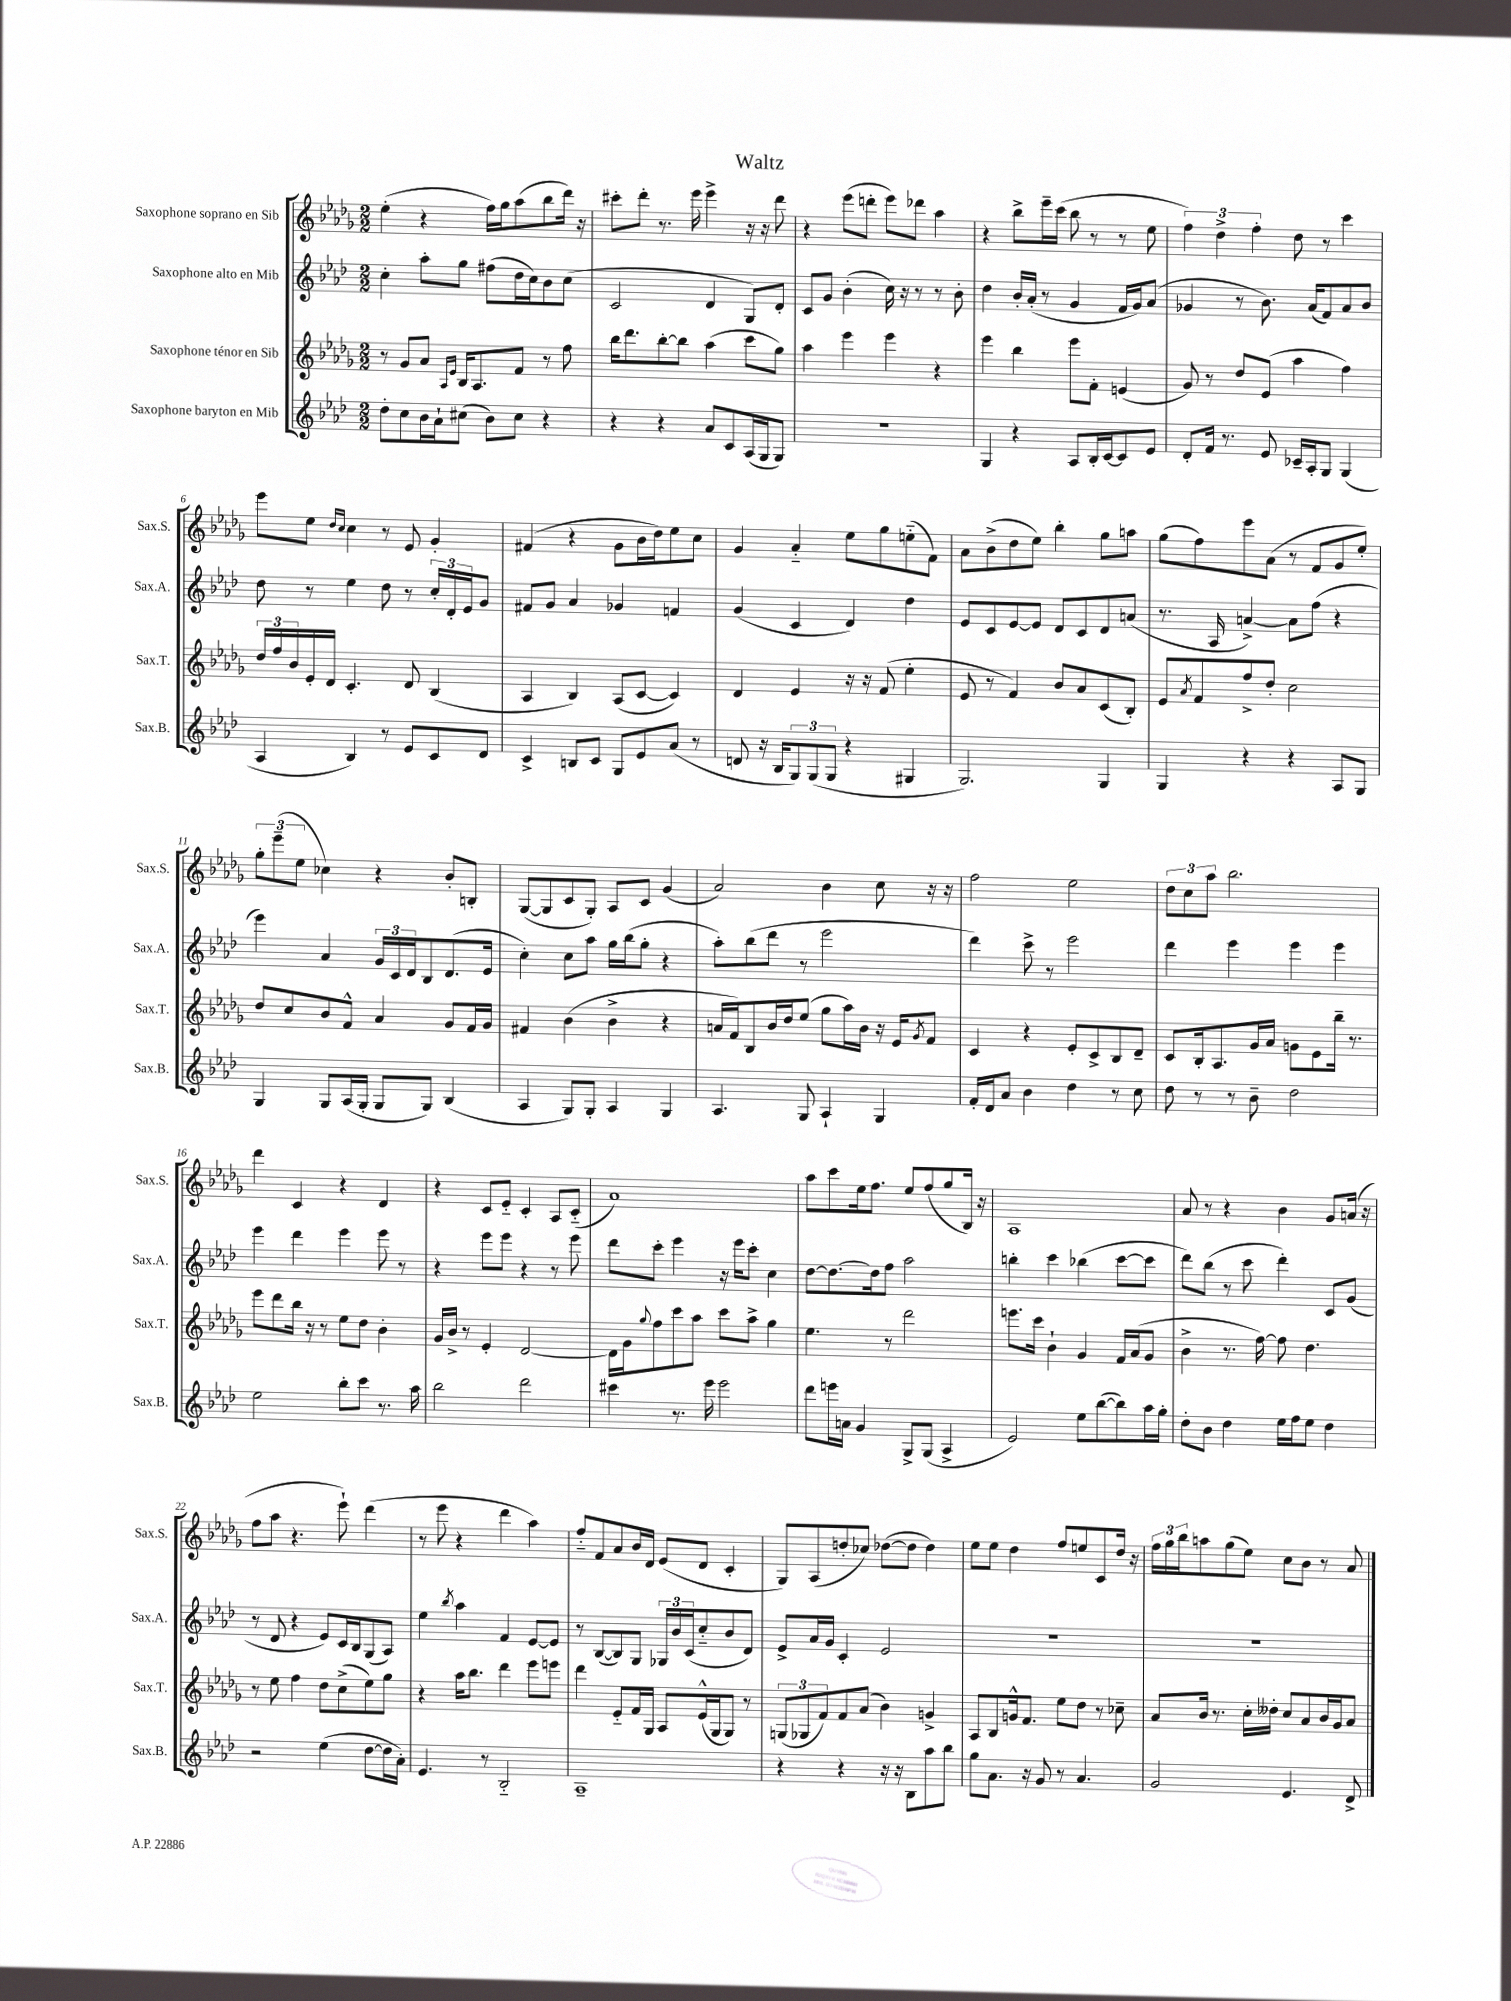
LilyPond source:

\header { title = "Waltz" }
<<
\new StaffGroup <<
\new Staff = "s0" \with { instrumentName = "Saxophone soprano en Sib" shortInstrumentName = "Sax.S." } {
    \clef treble \key des \major \numericTimeSignature \time 2/2
    ees''4-.( r4 f''16) ges''16 aes''8( bes''8 des'''16) r16 |
    cis'''8-. des'''8-. r8. ees'''16 ees'''4-> r16 r16 des'''8 |
    r4 ees'''8( d'''8-. ees'''8) des'''8 aes''4 |
    r4 bes''8-> ees'''16-- c'''16( bes''8 r8 r8 ees''8 |
    \tuplet 3/2 { f''4) des''4-> f''4-. } des''8 r8 c'''4 |
    ees'''8 ees''8 \grace { des''16 c''16 } c''4 r8 ees'8 ges'4-. |
    fis'4( r4 ges'8 bes'16 des''16) ees''8 c''8 |
    ges'4 aes'4-_ ees''8 ges''8 e''8-_( f'8) |
    aes'8 bes'8->( des''8 ees''8) bes''4-. ges''8 a''8 |
    ges''8( f''8) ees'''8 aes'8( r8 f'8 ges'8 ees''8-.) |
    \tuplet 3/2 { ges''8-. ees'''8--( ees''8 } ces''4) r4 bes'8-. b8-. |
    ges8~( ges8 c'8 ges8-.) aes8 c'8 ges'4( |
    aes'2) bes'4 c''8 r16 r16 |
    f''2 ees''2 |
    \tuplet 3/2 { des''8 c''8 aes''8 } bes''2. |
    des'''4 c'4 r4 des'4 |
    r4 c'8 ees'8-_ c'4-. aes8 c'8-_( |
    aes'1) |
    aes''8 c'''8 ees''16 f''8. ees''8 f''8( ges''8 bes16) r16 |
    aes1 |
    aes'8 r8 r4 bes'4 ges'8 a'16( r16 |
    f''8 aes''8 r4. ees'''8-!) des'''4( |
    r8 ees'''8 r4 des'''4 aes''4) |
    f''8-_ f'8 aes'8 bes'16 des'16 ees'8( des'8 c'4-. |
    ges8) aes8( d''8-. ces''8) des''8~( des''8 des''4) |
    ees''8 ees''8 des''4 f''8 e''8 c'8 des''16 r16 |
    \tuplet 3/2 { f''16 ges''16 bes''16 } a''8 ges''8( ees''8) c''8 bes'8 r8 aes'8 \bar "|." |
}
\new Staff = "s1" \with { instrumentName = "Saxophone alto en Mib" shortInstrumentName = "Sax.A." } {
    \clef treble \key aes \major \numericTimeSignature \time 2/2
    c''4-. aes''8-. g''8 fis''8( des''16 c''16) bes'8 c''8( |
    c'2 des'4 g8) des'8-. |
    c'8 g'8 bes'4-.( c''16) r16 r8 r8 bes'8-. |
    des''4 bes'16-. aes'16-.( r8 g'4 f'16 g'16) aes'8( |
    ges'4 r8 bes'8.) aes'16( f'8) aes'8 bes'8 |
    des''8 r8 ees''4 des''8 r8 \tuplet 3/2 { c''16-. des'16-. ees'16 } g'8 |
    fis'8 g'8 aes'4 ges'4 f'4 |
    g'4( c'4 des'4) des''4 |
    ees'8 c'8 ees'8~ ees'8 des'8 c'8 des'8 a'8( |
    r8. aes16 a'4~->) a'8 f''8( r4 |
    ees'''4) aes'4 \tuplet 3/2 { g'16 c'16 des'16 } bes8 des'8.( ees'16 |
    c''4-.) c''8 aes''8 g''16 bes''16( g''8-. r4 |
    aes''8-.) bes''8( des'''8 r8 ees'''2 |
    des'''4) c'''8-> r8 ees'''2 |
    des'''4 ees'''4 ees'''4 ees'''4 |
    ees'''4 des'''4 ees'''4 ees'''8 r8 |
    r4 ees'''8 ees'''8 r4 r8 ees'''8 |
    des'''8 c'''8-. ees'''4 r16 ees'''16 c'''8-. c''4 |
    des''8~ des''8.~ des''16 f''8 aes''2 |
    b''4-. c'''4 bes''4( c'''8~ c'''8 |
    des'''8) bes''8( r8 c'''8 des'''4-.) c'8 g'8( |
    r8 des'8 r4 ees'8) c'16 bes16 g8( aes8) |
    ees''4 \acciaccatura { bes''8 } aes''4 f'4 ees'8~ ees'8 |
    r8 bes8~( bes8) g8 \tuplet 3/2 { ges16 bes'16 c'16( } c''8-_ bes'8 des'8) |
    ees'8-> aes'16 g'16 c'4-. ees'2 |
    R1 |
    R1 \bar "|." |
}
\new Staff = "s2" \with { instrumentName = "Saxophone ténor en Sib" shortInstrumentName = "Sax.T." } {
    \clef treble \key des \major \numericTimeSignature \time 2/2
    r8 ges'8 aes'8 \grace { aes16 ees'16 } bes16 aes8. f'8 r8 f''8 |
    bes''16 des'''8. bes''8~-. bes''8 aes''4( c'''8 ges''8) |
    aes''4 ees'''4 ees'''4 r4 |
    ees'''4 bes''4 ees'''8 f'8-. e'4( |
    ges'8) r8 des''8 ees'8( aes''4 f''4) |
    \tuplet 3/2 { des''16 f''16 bes'16 } ees'16-. des'16 c'4.-. des'8 bes4( |
    aes4 bes4) aes8( c'8~ c'4) |
    des'4 ees'4 r16 r16 f'8( ees''4-. |
    ees'8 r8 f'4) bes'8 aes'8 c'8( bes8-.) |
    ees'8 \acciaccatura { aes'8 } f'8 f''8-> des''8-. c''2 |
    des''8 c''8 bes'8 f'8-^ aes'4 ges'8 f'16 ges'16 |
    fis'4 bes'4( bes'4-> r4 |
    a'16 f'16) bes8 bes'16 des''16 ees''8( ges''8 aes''16) bes'16 r16 ees'16 \acciaccatura { ges'8 } f'8 |
    c'4 r4 ees'8-. c'8-> bes8 des'8-- |
    c'8 bes16-. aes8. ges'16 aes'16 g'8 ees'8 bes''16-- r8. |
    ees'''8 des'''8 bes''16 r16 r8 ees''8 des''8 bes'4-. |
    ges'16 bes'16-> r8 ees'4-. des'2~ |
    des'16 ges'16 \appoggiatura { ges''8 } f''8 c'''8 aes''8 c'''8 aes''8-> ges''4 |
    ees''4. r8 des'''2 |
    e'''8. c'''16 bes'4-! ges'4 f'16 aes'16( ges'8 |
    bes'4-> r8. f''16~) f''8 des''4. |
    r8 ees''8 f''4 des''8 c''8->( ees''8) ges''8 |
    r4 aes''16 bes''8. des'''4 ees'''8 e'''8 |
    des'''4 ees'8-_ f'16 ges16 aes8 ees'16-^( ges16 ges8) r8 |
    \tuplet 3/2 { g8( ges8 f'8) } f'8 aes'8( bes'4) g'4-> |
    aes8 bes8 g'16-^ f'8. ees''8 des''8 r8 ces''8-- |
    aes'8 bes'16 r8. c''16-. deses''16-. c''8 aes'8 bes'16 ges'16 aes'8 \bar "|." |
}
\new Staff = "s3" \with { instrumentName = "Saxophone baryton en Mib" shortInstrumentName = "Sax.B." } {
    \clef treble \key aes \major \numericTimeSignature \time 2/2
    des''8-. c''8 bes'16 aes'16-! cis''8( bes'8) cis''8 r4 |
    r4 r4 aes'8 c'8 aes16( g16 g8) |
    r1 |
    g4 r4 aes8 bes16-. c'16~ c'8 ees'8 |
    des'8-. f'16 r8. ees'8 ces'16-- aes16-. g8 g4( |
    aes4 bes4) r8 ees'8 c'8 des'8 |
    c'4-> b8 c'8 g8 ees'8 aes'8( r8 |
    d'8 r16 bes16 \tuplet 3/2 { g8) g8( g8 } r4 gis4 |
    g2.) g4 |
    g4 r4 r4 aes8 g8 |
    g4 g8 aes16( g16-. g8 g8) bes4( |
    aes4 g8) g8-. aes4 g4 |
    aes4. g8 aes4-! g4 |
    f'16-. des'16 aes'8 bes'4 des''4 r8 c''8 |
    des''8 r8 r8 bes'8-- des''2 |
    ees''2 bes''8-. c'''8 r8. aes''16 |
    bes''2 des'''2 |
    cis'''4 r8. ees'''16 ees'''2 |
    des'''8 e'''16 a'16 g'4 g8-> g8( aes4-> |
    ees'2) ees''8 bes''8~( bes''8) aes''16 g''16-. |
    des''8-. bes'8 des''4 ees''16 f''16 ees''8 des''4 |
    r2 ees''4( des''8~ des''16 aes'16-.) |
    ees'4. r8 bes2-_ |
    aes1-- |
    r4 r4 r16 r16 bes8 aes''8 bes''8 |
    g''8 aes'8. r16 g'8 r8 aes'4. |
    g'2 ees'4. des'8-> \bar "|." |
}
>>
>>
